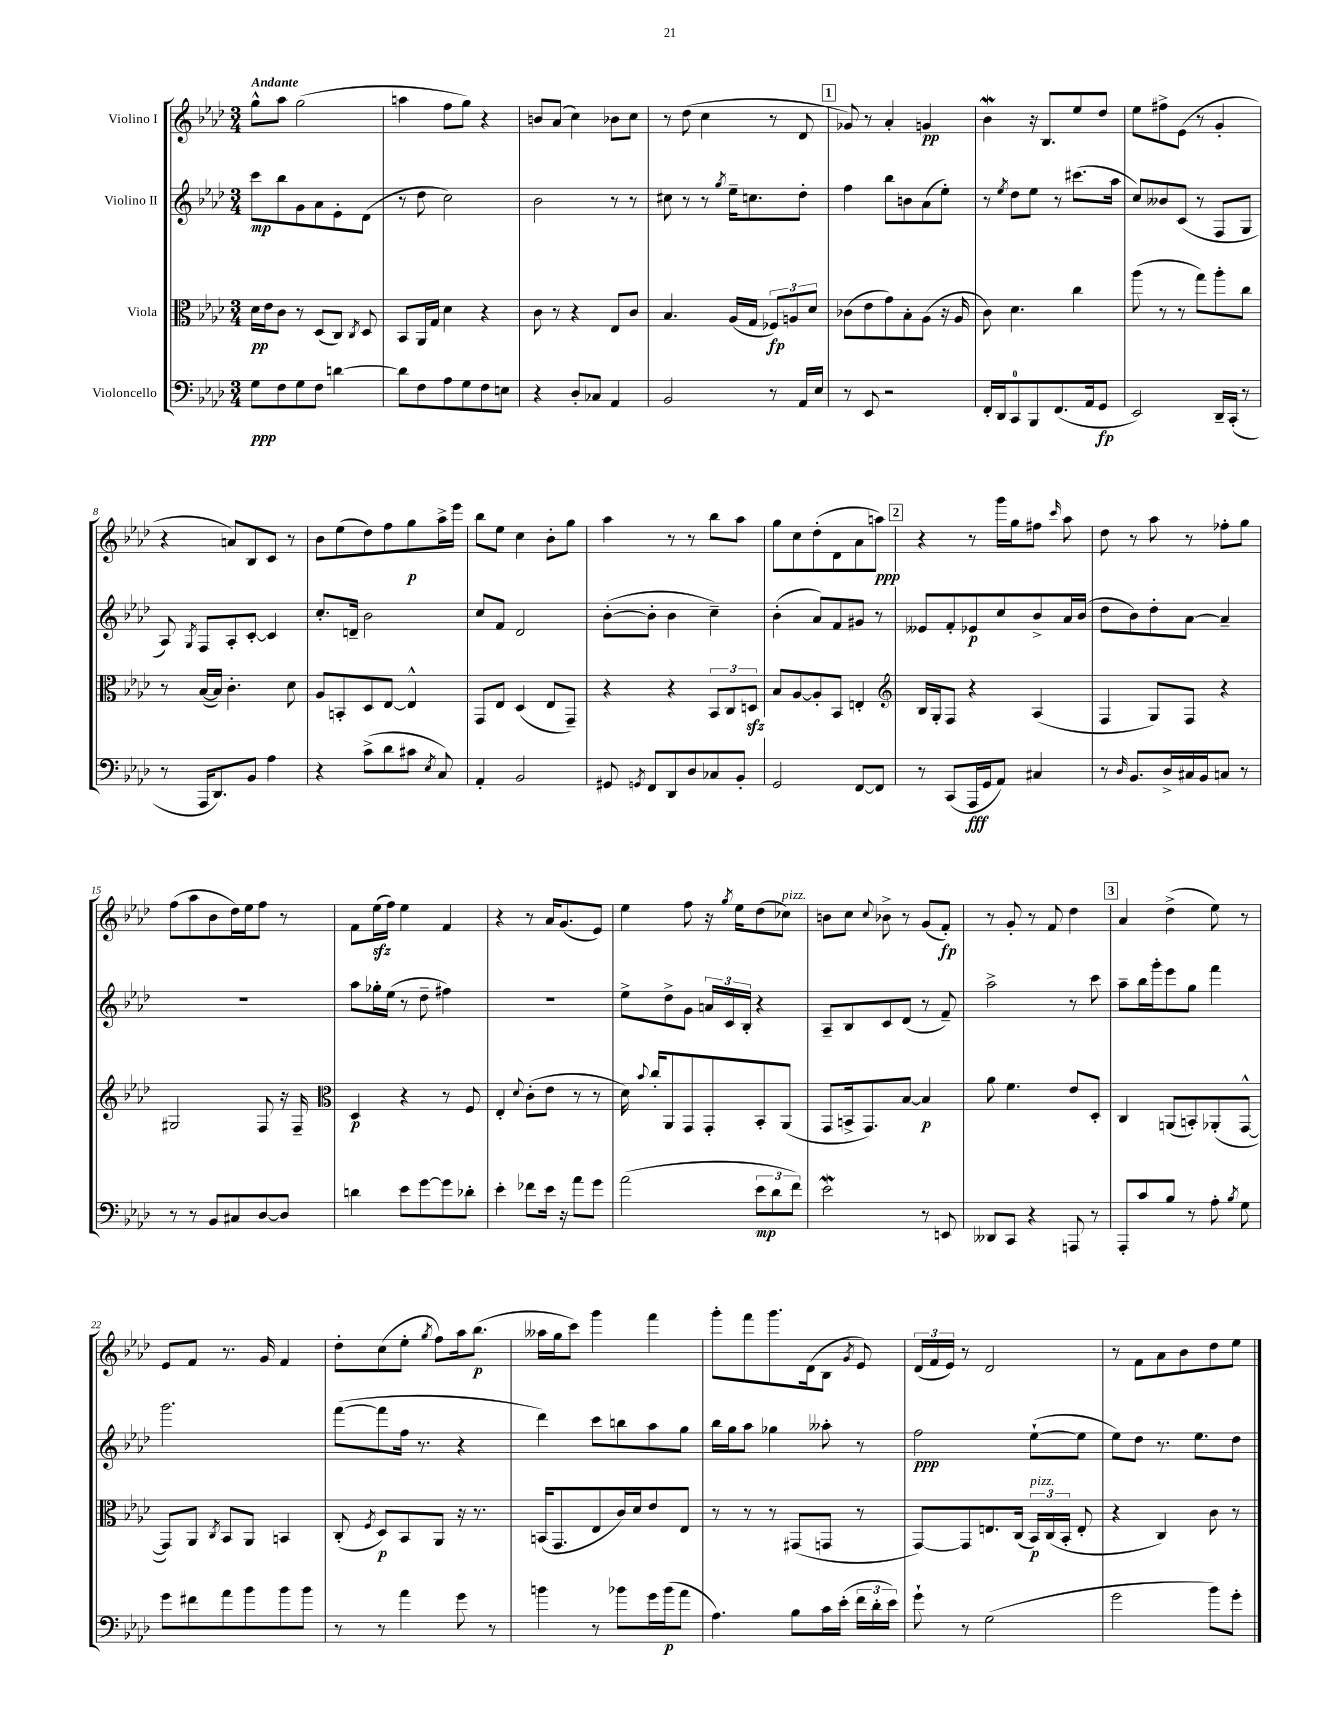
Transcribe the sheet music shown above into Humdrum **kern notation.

**kern	**kern	**kern	**kern
*staff4	*staff3	*staff2	*staff1
*clefF4	*clefC3	*clefG2	*clefG2
*k[b-e-a-d-]	*k[b-e-a-d-]	*k[b-e-a-d-]	*k[b-e-a-d-]
*M3/4	*M3/4	*M3/4	*M3/4
8G	16d-	8ccc	8gg^^
.	16e-	.	.
8F	8c	8bb-	8aa-
8G	8r	8g	(2gg
8F	(8D-	8a-	.
[4d	8C)	8e-'	.
.	8qC	.	.
.	8D-	(8d-	.
=	=	=	=
8d]	8BB-	8r	4aa
8F	16AA-	8dd-	.
.	16G	.	.
8A-	4d-	2cc)	8ff
8G	.	.	8gg)
8F	4r	.	4r
8E	.	.	.
=	=	=	=
4r	8c	2b-	8b
.	8r	.	(8a-
8D-'	4r	.	4cc)
8C-	.	.	.
4AA-	8E-	8r	8b-
.	8c	8r	8cc
=	=	=	=
2BB-	4.B-	8cc#	8r
.	.	8r	(8dd-
.	.	8r	4cc
.	.	8qgg	.
.	(16A-	16ee-~	.
.	16G	8.cc	.
8r	12F-)	.	8r
.	12A	.	.
16AA-	.	8dd-'	8d-
.	12d-	.	.
16E-	.	.	.
=	=	=	=
8r	(8c-	4ff	8g-)
8EE-	8e-	.	8r
2r	8g)	8bb-	4a-'
.	8B-'	8b	.
.	(8A-	(8a-	4g
.	16r	8ee-')	.
.	16A-	.	.
=	=	=	=
16FF'	8c)	8r	4b-
16DD-	.	.	.
.	.	8qee-	.
8CC	4.d-	8dd-	.
8BBB-	.	8ee-	16r
.	.	.	8.B-
(8.FF	.	8r	.
.	4cc	(8.ccc#	8ee-
16AA-	.	.	.
8GG	.	.	8dd-
.	.	16aa-	.
=	=	=	=
2EE-)	(8aa-	8cc)	8ee-
.	8r	8b--	8ff#^
.	8r	(8c	(8e-
.	8gg)	8r	8r
16DD-~	8aa-'	8F	4g'
(16CC'	.	.	.
8r	8cc	8G	.
=	=	=	=
8r	8r	8A-)	4r
.	.	8qG	.
16AAA-	([16B-	8F	.
8.DD-)	16B-])	.	.
.	4.c'	8A-'	8a)
8BB-	.	[8c'	8B-
4A-	.	4c]	8c
.	8d-	.	8r
=	=	=	=
4r	8A-	8.cc'	8b-
.	8BB'	.	(8ee-
.	.	16d~	.
(8c^	8D-	2b-	8dd-)
8d-	[8E-	.	8ff
8c#	4E-^^]	.	8gg
8qE-	.	.	.
8C)	.	.	16aa-^
.	.	.	16eee-
=	=	=	=
4AA-'	8GG	8cc	8bb-
.	8E-	8f	8ee-
2BB-	(4D-	2d-	4cc
.	8E-	.	8b-'
.	8GG~)	.	8gg
=	=	=	=
8GG#	4r	([8b-'	4aa-
8qGG	.	.	.
8FF	.	8b-']	.
8DD-	4r	4b-	8r
8D-	.	.	8r
8C-	12BB-	4cc~)	8bb-
.	12C	.	.
8BB-'	.	.	8aa-
.	12D	.	.
=	=	=	=
2GG	8B-	(4b-'	8gg
.	[8A-	.	8cc
.	8A-']	8a-)	(8dd-'
.	8BB-	8f	8d-
[8FF	4E'	8g#	8a-
8FF]	.	8r	8aa)
=	=	=	=
*	*clefG2	*	*
8r	16B-	8e--	4r
.	16G'	.	.
(8CC	8F	8f'	.
16AAA-	4r	8e-	8r
16GG	.	.	.
8AA-)	.	8cc	16ggg
.	.	.	16gg
4C#	(4A-	8b-^	8ff#
.	.	.	16qqccc
.	.	16a-	8aa-
.	.	(16b-	.
=	=	=	=
8r	4F	8dd-	8dd-
16qqD-	.	.	.
8.BB-	.	8b-)	8r
.	8G)	8dd-'	8aa-
16D-^	.	.	.
16C#	8F	[8a-	8r
16BB-	.	.	.
8C	4r	4a-~]	8ff-'
8r	.	.	8gg
=	=	=	=
8r	2G#	2.r	(8ff
8r	.	.	8aa-
8BB-	.	.	8b-
8C#	.	.	16dd-)
.	.	.	16ee-
[8D-	8F	.	8ff
8D-]	16r	.	8r
.	16F~	.	.
=	=	=	=
*	*clefC3	*	*
4d	4D-	8aa-	8f
.	.	16gg-'	(16ee-
.	.	(16ee-	16ff)
8e-	4r	8r	4ee-
[8g	.	8dd-~	.
8g]	8r	4ff#)	4f
8d-'	8F	.	.
=	=	=	=
4e-'	4E-'	2.r	4r
.	8qqd-	.	.
8f-	(8c'	.	8r
16e-	8e-	.	16a-
16r	.	.	(8.g
8a-	8r	.	.
8g	8r	.	8e-)
=	=	=	=
(2a-	16d-)	8ee-^	4ee-
.	8qqb-	.	.
.	16cc'	.	.
.	8AA-	8dd-^	.
.	8GG	8g	8ff
.	8GG'	24a	16r
.	.	24c	.
.	.	.	8qgg
.	.	.	16ee-
.	.	24B-'	.
12e-	8BB-'	4r	(8dd-
12d-	.	.	.
.	(8AA-	.	8cc-)
12f)	.	.	.
=	=	=	=
2e-	8GG	8A-~	8b
.	16BB^	8B-	8cc
.	8.GG)	.	.
.	.	.	8qqcc
.	.	8c	8b-^
.	[8B-	(8d-	8r
8r	4B-]	8r	(8g
8EE	.	8f~)	8f')
=	=	=	=
8DD--	8a-	2aa-^	8r
8CC	4.f	.	8g'
4r	.	.	8r
.	.	.	8f
8AAA	8e-	8r	4dd-
8r	8D-'	8ccc	.
=	=	=	=
8AAA-'	4C	8aa-~	4a-
8c	.	16bb-	.
.	.	16ggg'	.
8B-	(8AA	8eee-	(4dd-^
8r	8BB')	8gg	.
8A-'	(8AA-'	4fff	8ee-)
8qB-	.	.	.
8G	[8GG^^	.	8r
=	=	=	=
8g	8GG])	2.ggg	8e-
8f#	8AA-	.	8f
.	8qC	.	.
8a-	8BB-	.	8.r
8b-	8AA-	.	.
.	.	.	16g
8b-	4BB	.	4f
8b-	.	.	.
=	=	=	=
8r	(8C'	([8fff	8dd-'
.	8qF	.	.
8r	8D-)	8fff]	(8cc
4a-	8BB-	16ff	8ee-'
.	.	8.r	.
.	.	.	8qgg
.	8AA-	.	8ff)
8g	16r	4r	16aa-
.	8.r	.	(8.bb-
8r	.	.	.
=	=	=	=
4b	(16BB	4ddd-)	16aa--
.	8.GG	.	16gg
.	.	.	8ccc)
8r	8E-	8ccc	4ggg
8b-	16c)	8bb	.
.	16d-	.	.
16g	8e-	8aa-	4fff
(16b-	.	.	.
8a-	8E-	8gg	.
=	=	=	=
4.A-)	8r	16bb-	8ggg'
.	.	16gg	.
.	8r	8aa-	8fff
.	8r	4gg-	8.ggg
8B-	(8GG#	.	.
.	.	.	(16d-
16c	8GG	8aa--'	8B-
(16e-'	.	.	.
.	.	.	8qg
24f	8r	8r	8e-)
24d-'	.	.	.
24e-)	.	.	.
=	=	=	=
8g`	[8GG)	2ff	(24d-
.	.	.	24f
.	.	.	24e-)
8r	8GG]	.	8r
(2G	8.E	.	2d-
.	(16C	.	.
.	24BB-)	([8ee-`	.
.	(24C	.	.
.	24BB-'	.	.
.	8E'	8ee-]	.
=	=	=	=
2g	4r	8ee-)	8r
.	.	8dd-	8f
.	4C)	8.r	8a-
.	.	.	8b-
.	.	8.ee-	.
8b-)	8c	.	8dd-
8g'	8r	8dd-	8ee-
==	==	==	==
*-	*-	*-	*-
